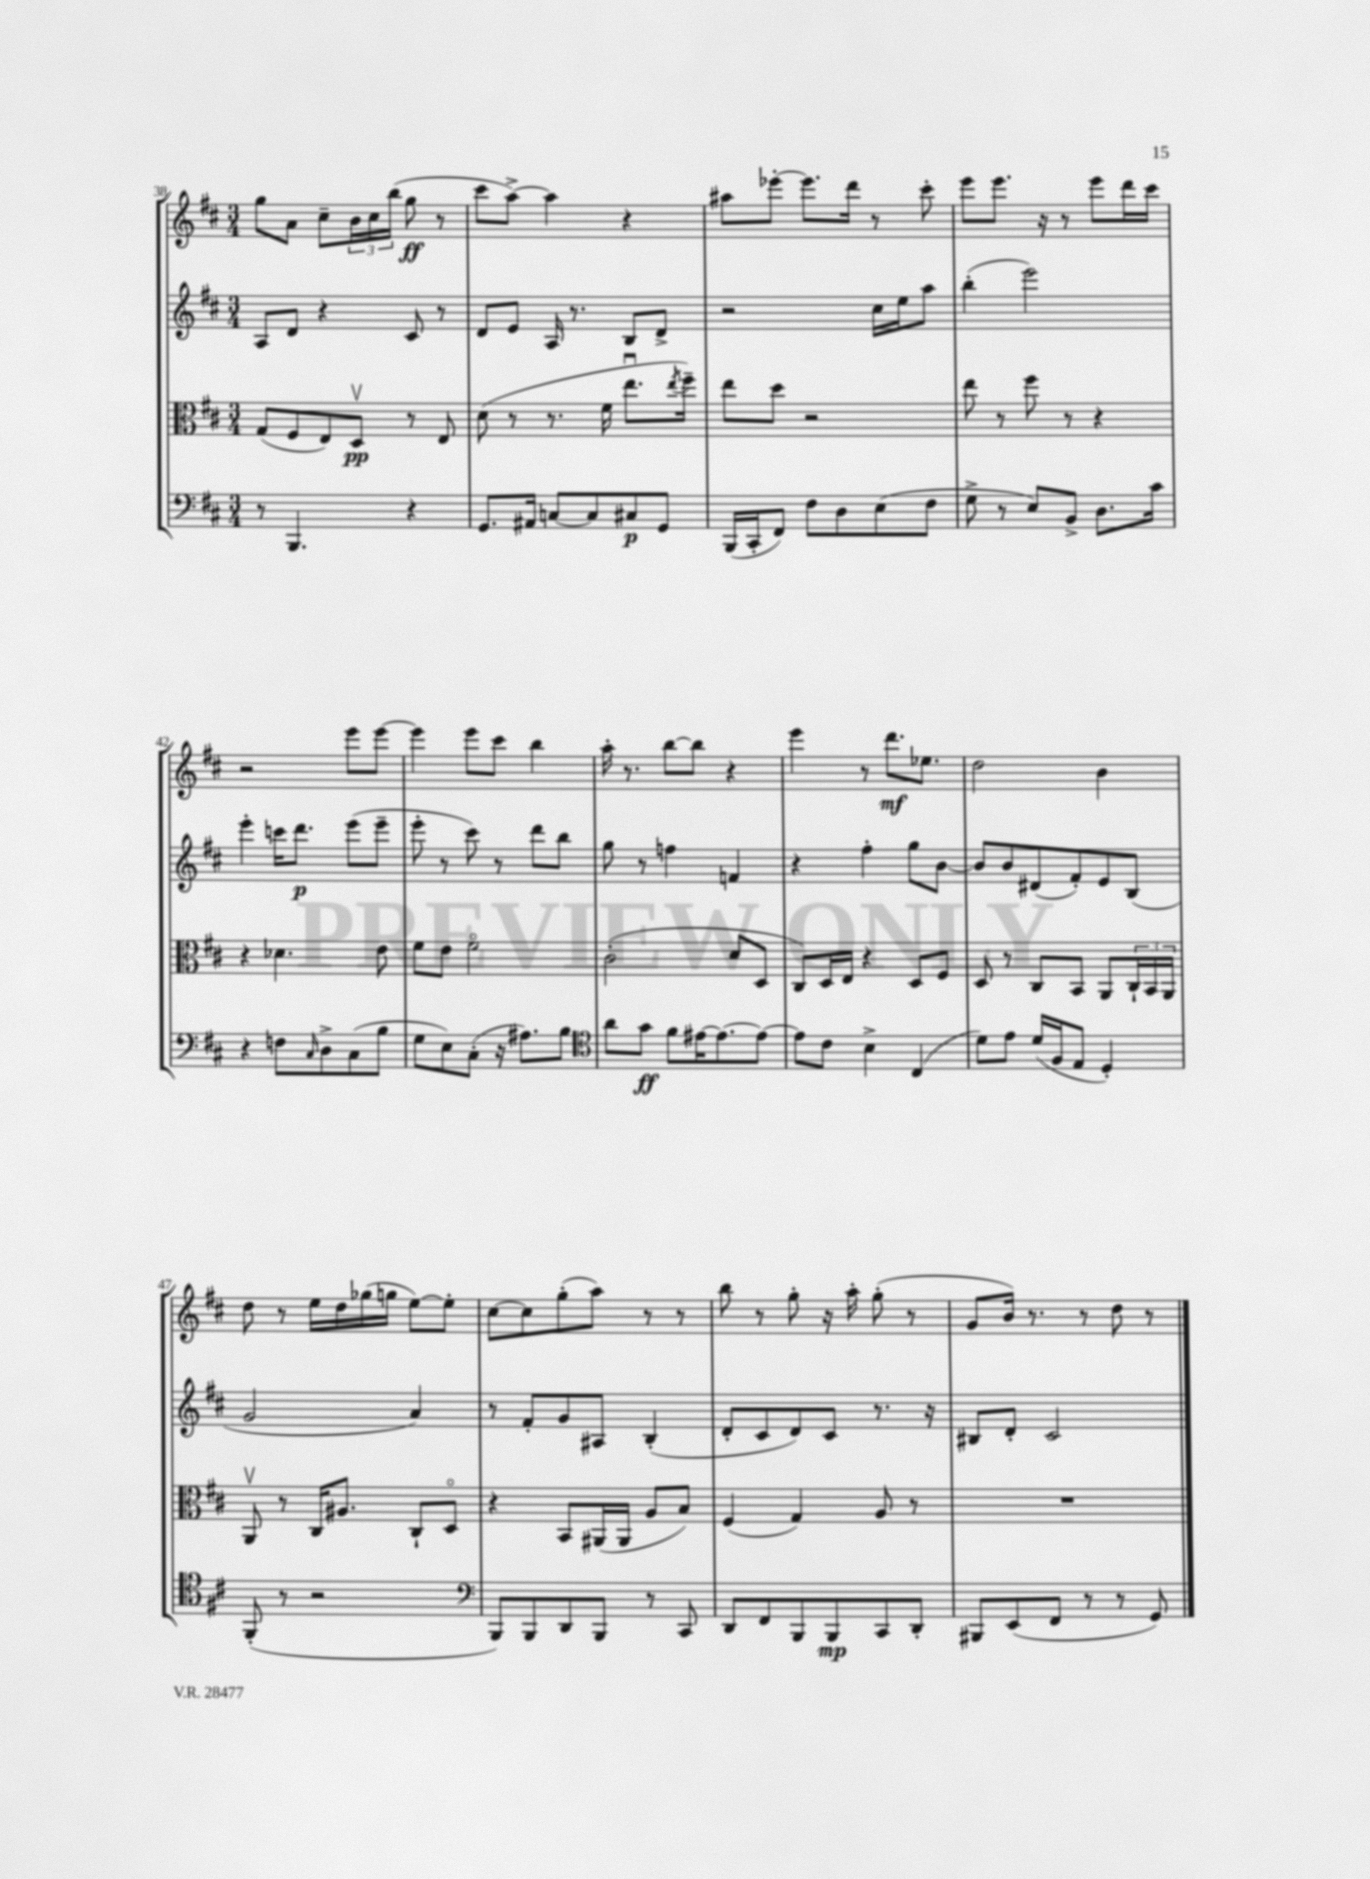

**kern	**kern	**kern	**kern
*staff4	*staff3	*staff2	*staff1
*clefF4	*clefC3	*clefG2	*clefG2
*k[f#c#]	*k[f#c#]	*k[f#c#]	*k[f#c#]
*M3/4	*M3/4	*M3/4	*M3/4
8r	(8G/L	8A/L	8gg\L
4.BBB/	8F#/	8d/J	8a\J
.	8E/)	4r	8cc#~\L
.	8Dv/J	.	24b\L
.	.	.	24cc#\
.	.	.	(24bb\JJ
4r	8r	8c#/	8gg\
.	8E/	8r	8r
=	=	=	=
8.GG/L	(8d\	8d/L	8ccc#\L
.	8r	8e/J	[8aa^\J)
16AA#/Jk	.	.	.
[8C/L	8.r	16A/	4aa\]
.	.	8.r	.
8C/]	.	.	.
.	16f#\	.	.
8C#/	8.eeu\L	8B/L	4r
8GG/J	.	8d^/J	.
.	8qee/	.	.
.	16ff#~\Jk)	.	.
=	=	=	=
(16BBB/LL	8ee\L	2r	8aa#\L
16CC#'/J	.	.	.
8FF#/J)	8dd\J	.	[8eee-'\J
8F#\L	2r	.	8.eee-\]L
8D\	.	.	.
.	.	.	16ddd\Jk
(8E\	.	16cc#\LL	8r
.	.	16ee\J	.
8F#\J	.	8aa\J	8ccc#'\
=	=	=	=
8G^\	8ee\	(4bb'\	8eee\L
8r	8r	.	8.eee\J
8E/L)	8ff#\	2eee\)	.
.	.	.	16r
8BB^/J	8r	.	8r
8.D\L	4r	.	8eee\L
.	.	.	16ddd\L
16c#\Jk	.	.	16ccc#\JJ
=	=	=	=
4r	4r	4eee'\	2r
8F\L	4.d-\	16ccc\LK	.
.	.	8.ddd\J	.
16qqC#/	.	.	.
8D^\	.	.	.
(8C#\	.	(8eee\L	8eee\L
8B\J	8e\	8eee~\J	[8eee\J
=	=	=	=
8G\L	8f#\L	8eee'\	4eee\]
8E\)	8e\J	8r	.
(8C#'\J	2f#o\	8ccc#\)	8eee\L
16r	.	8r	8ccc#\J
8.A#\L)	.	.	.
.	.	8ddd\L	4bb\
8B\J	.	8bb\J	.
=	=	=	=
*clefC4	*	*	*
8a\L	(2c#'\	8gg\	16aa'\
.	.	.	8.r
8g\J	.	8r	.
8f#\L	.	4ff\	[8bb\L
[16e#\K	.	.	8bb\]J
8.e#\_	.	.	.
.	8d/L	4f/	4r
8e#\_J	8D/J	.	.
=	=	=	=
8e#\]L	8C#/L)	4r	4eee\
8c#\J	16D/L	.	.
.	16E/JJ	.	.
4B^\	4r	4ff#'\	8r
.	.	.	8.ddd\L
(4C#/	8D/L	8gg\L	.
.	.	.	8.ee-\J
.	8F#/J	[8b\J	.
=	=	=	=
8d\L)	8D/	8b/]L	2dd\
8e\J	8r	8b/	.
(16d/LL	8C#/L	(8d#/	.
16F#/J	.	.	.
8E/J	8BB/J	8f#'/)	.
4D'/)	8AA/L	8e/	4b\
.	24C#`/L	(8B/J	.
.	24BB/	.	.
.	24AA/JJ	.	.
=	=	=	=
(8FF#'/	8AAv/	2g/	8dd\
8r	8r	.	8r
2r	16C#/LK	.	16ee\LL
.	8.A#/J	.	16dd\
.	.	.	(16gg-\
.	.	.	16gg\JJ
.	8C#`/L	4a/)	[8ee\L)
.	8Do/J	.	8ee'\]J
=	=	=	=
*clefF4	*	*	*
8BBB/L)	4r	8r	[8cc#\L
8BBB/	.	8f#'/L	8cc#\]
8DD/	8BB/L	8g/	(8gg'\
8BBB/J	(16AA#/L	8A#/J	8aa\J)
.	16AA#/JJ	.	.
8r	8A/L	(4B'/	8r
8CC#/	8B/J)	.	8r
=	=	=	=
8DD/L	(4F#/	8d'/L	8bb\
8FF#/	.	8c#/	8r
8BBB/	4G/)	8d/)	8gg'\
8BBB/	.	8c#/J	16r
.	.	.	16aa'\
8CC#/	8A/	8.r	(8gg'\
8DD'/J	8r	.	8r
.	.	16r	.
=	=	=	=
8BBB#/L	2.r	8B#/L	8g/L
(8EE/	.	8d'/J	16b/Jk)
.	.	.	8.r
8FF#/J	.	2c#/	.
8r	.	.	8r
8r	.	.	8dd\
8GG/)	.	.	8r
==	==	==	==
*-	*-	*-	*-
